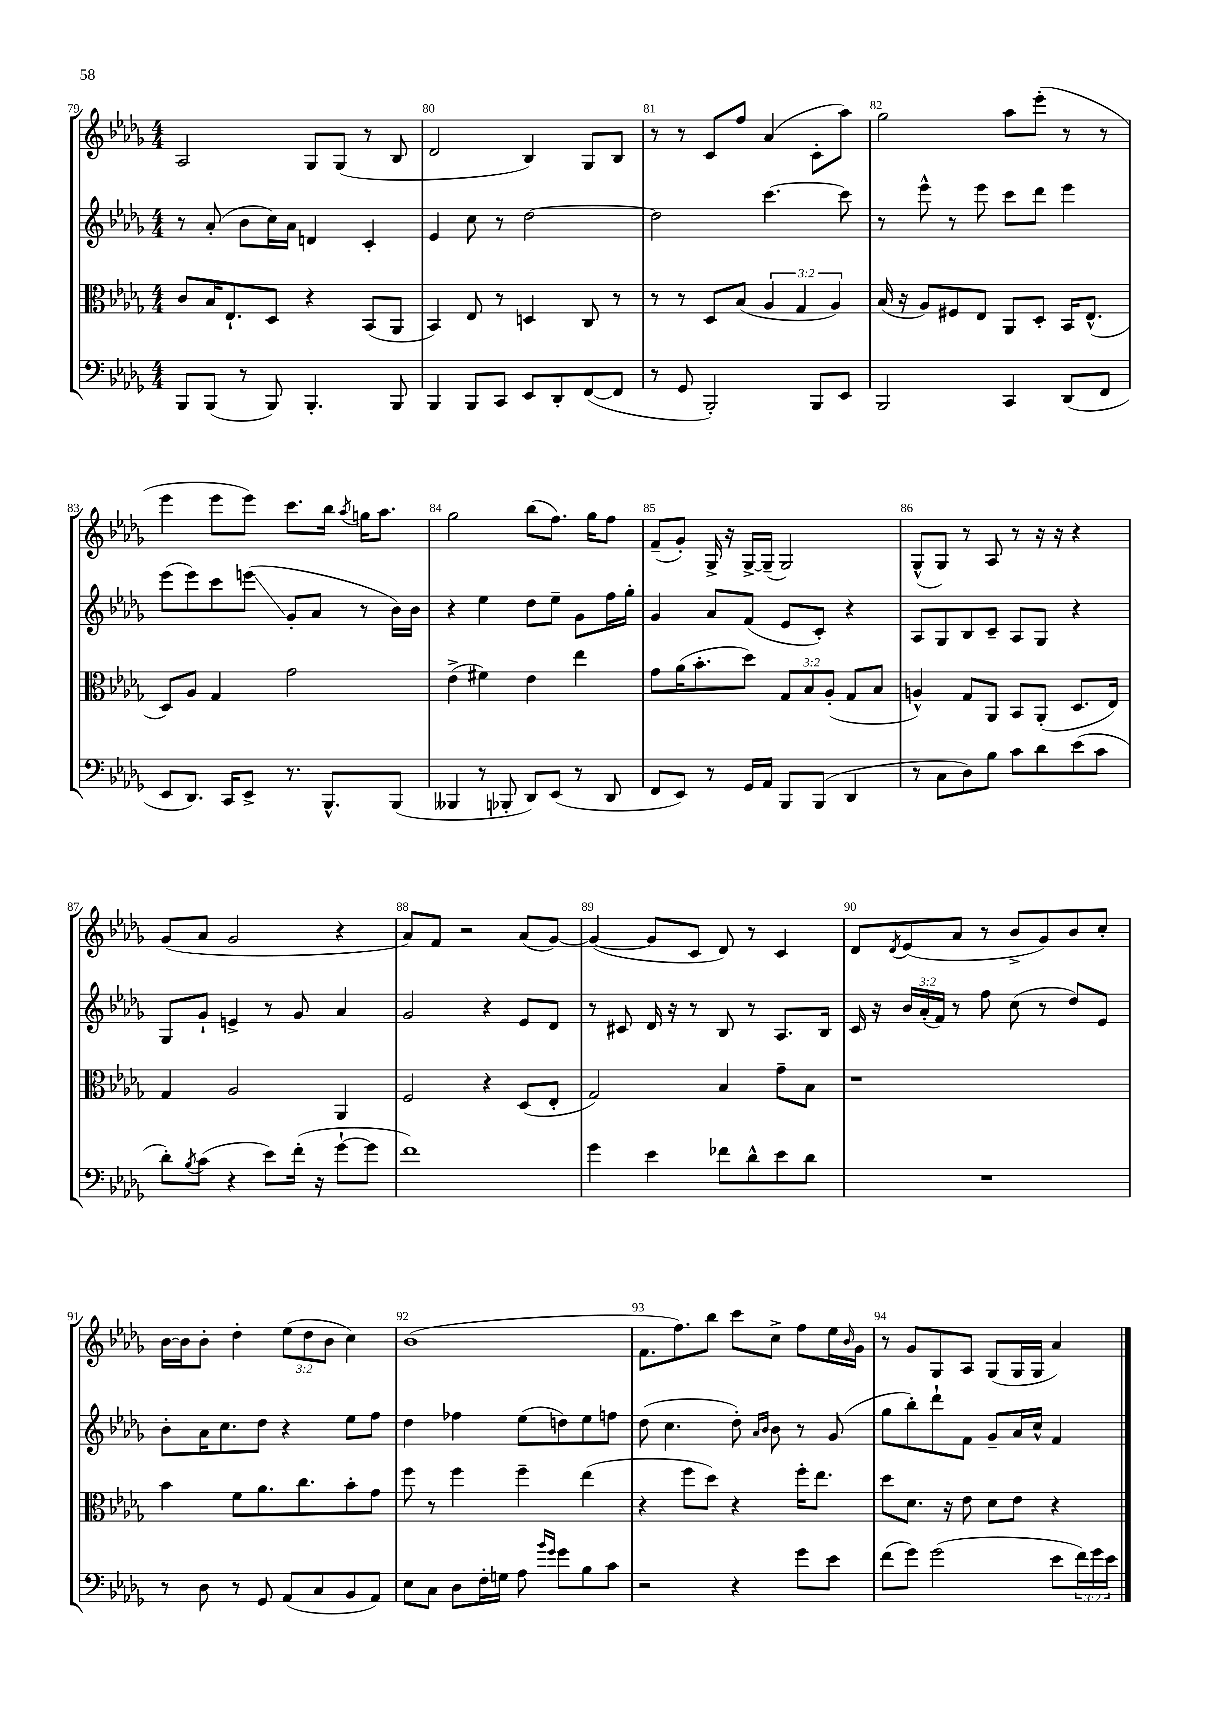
<<
\new StaffGroup <<
\new Staff = "s0" {
    \clef treble \key des \major \numericTimeSignature \time 4/4 \override Staff.TupletNumber.text = #tuplet-number::calc-fraction-text
    aes2 ges8 ges8( r8 bes8 |
    des'2 bes4) ges8 bes8 |
    r8 r8 c'8 f''8 aes'4( c'8-. aes''8) |
    ges''2 aes''8 ees'''8-.( r8 r8 |
    ees'''4 ees'''8 ees'''8) c'''8. bes''16 \acciaccatura { aes''8 } g''16 aes''8. |
    ges''2 bes''8( f''8.) ges''16 f''8 |
    f'8--( ges'8-.) ges16-> r16 ges16~-> ges16--( ges2) |
    ges8-^( ges8) r8 aes8 r8 r16 r16 r4 |
    ges'8( aes'8 ges'2 r4 |
    aes'8) f'8 r2 aes'8( ges'8~) |
    ges'4~( ges'8 c'8 des'8) r8 c'4 |
    des'8 \acciaccatura { des'8 } ees'8( aes'8 r8 bes'8-> ges'8) bes'8 c''8-. |
    bes'16~ bes'16 bes'8-. des''4-. \tuplet 3/2 { ees''8( des''8 bes'8 } c''4) |
    bes'1( |
    f'8. f''8.) bes''8 c'''8 c''8-> f''8 ees''16 \grace { bes'16 } ges'16 |
    r8 ges'8 ges8 aes8 ges8( ges16 ges16 aes'4) \bar "|." |
}
\new Staff = "s1" {
    \clef treble \key des \major \numericTimeSignature \time 4/4 \override Staff.TupletNumber.text = #tuplet-number::calc-fraction-text
    r8 aes'8-.( bes'8 c''16) aes'16 d'4 c'4-. |
    ees'4 c''8 r8 des''2~ |
    des''2 c'''4.~ c'''8 |
    r8 ees'''8-^ r8 ees'''8 c'''8 des'''8 ees'''4 |
    ees'''8( ees'''8) c'''8 e'''8\glissando( ges'8-. aes'8 r8 bes'16) bes'16 |
    r4 ees''4 des''8 ees''8-- ges'8 f''16 ges''16-. |
    ges'4 aes'8 f'8( ees'8 c'8-.) r4 |
    aes8 ges8 bes8 c'8-- aes8 ges8 r4 |
    ges8 ges'8-! e'4-> r8 ges'8 aes'4 |
    ges'2 r4 ees'8 des'8 |
    r8 cis'8 des'16 r16 r8 bes8 r8 aes8. bes16 |
    c'16 r16 \tuplet 3/2 { bes'16 aes'16-.( f'16) } r8 f''8 c''8( r8 des''8) ees'8 |
    bes'8-. aes'16 c''8. des''8 r4 ees''8 f''8 |
    des''4 fes''4 ees''8( d''8) ees''8 f''8 |
    des''8( c''4. des''8-.) \grace { aes'16 bes'16 } bes'8 r8 ges'8( |
    ges''8 bes''8-.) des'''8-! f'8 ges'8-- aes'16 c''16-^ f'4 \bar "|." |
}
\new Staff = "s2" {
    \clef alto \key des \major \numericTimeSignature \time 4/4 \override Staff.TupletNumber.text = #tuplet-number::calc-fraction-text
    c'8 bes16 ees8.-! des8 r4 bes,8( aes,8 |
    bes,4) ees8 r8 d4 c8 r8 |
    r8 r8 des8 bes8( \tuplet 3/2 { aes4 ges4 aes4) } |
    bes16( r16 aes8) fis8 ees8 aes,8 des8-. bes,16 ees8.-^( |
    des8) aes8 ges4 ges'2 |
    ees'4->( fis'4) ees'4 ees''4 |
    ges'8 aes'16( bes'8.-. des''8) \tuplet 3/2 { ges8 bes8 aes8-.( } ges8 bes8 |
    a4-^) ges8 aes,8 bes,8 aes,8-.( des8. ees16) |
    ges4 aes2 aes,4 |
    f2 r4 des8( ees8-. |
    ges2) bes4 ges'8-- bes8 |
    r1 |
    bes'4 f'8 aes'8. c''8. bes'8-. ges'8 |
    f''8 r8 f''4 f''4-- ees''4( |
    r4 f''8 des''8) r4 f''16-. ees''8. |
    des''8 des'8. r16 ees'8 des'8 ees'8 r4 \bar "|." |
}
\new Staff = "s3" {
    \clef bass \key des \major \numericTimeSignature \time 4/4 \override Staff.TupletNumber.text = #tuplet-number::calc-fraction-text
    bes,,8 bes,,8( r8 bes,,8) bes,,4.-. bes,,8 |
    bes,,4 bes,,8 c,8 ees,8 des,8-. f,8~( f,8 |
    r8 ges,8 bes,,2-.) bes,,8 ees,8 |
    bes,,2 c,4 des,8( f,8 |
    ees,8 des,8.) c,16 ees,8-> r8. bes,,8.-^ bes,,8( |
    beses,,4 r8 bes,,8-. des,8) ees,8( r8 des,8 |
    f,8 ees,8) r8 ges,16 aes,16 bes,,8 bes,,8( des,4 |
    r8 c8 des8) bes8 c'8 des'8 ees'8( c'8 |
    des'8-.) \acciaccatura { bes8 } c'8( r4 ees'8) f'16-.( r16 ges'8~-! ges'8 |
    f'1) |
    ges'4 ees'4 fes'8 des'8-^ ees'8 des'8 |
    R1 |
    r8 des8 r8 ges,8 aes,8( c8 bes,8 aes,8) |
    ees8 c8 des8 f16-. g16 aes8 \grace { bes'16 ges'16 } ges'8 bes8 c'8 |
    r2 r4 ges'8 ees'8 |
    f'8( ges'8) ges'2( ees'8 \tuplet 3/2 { f'16) ges'16 ees'16 } \bar "|." |
}
>>
>>
\layout { \context { \Score currentBarNumber = #79 \override BarNumber.break-visibility = ##(#f #t #t) barNumberVisibility = #all-bar-numbers-visible } }
